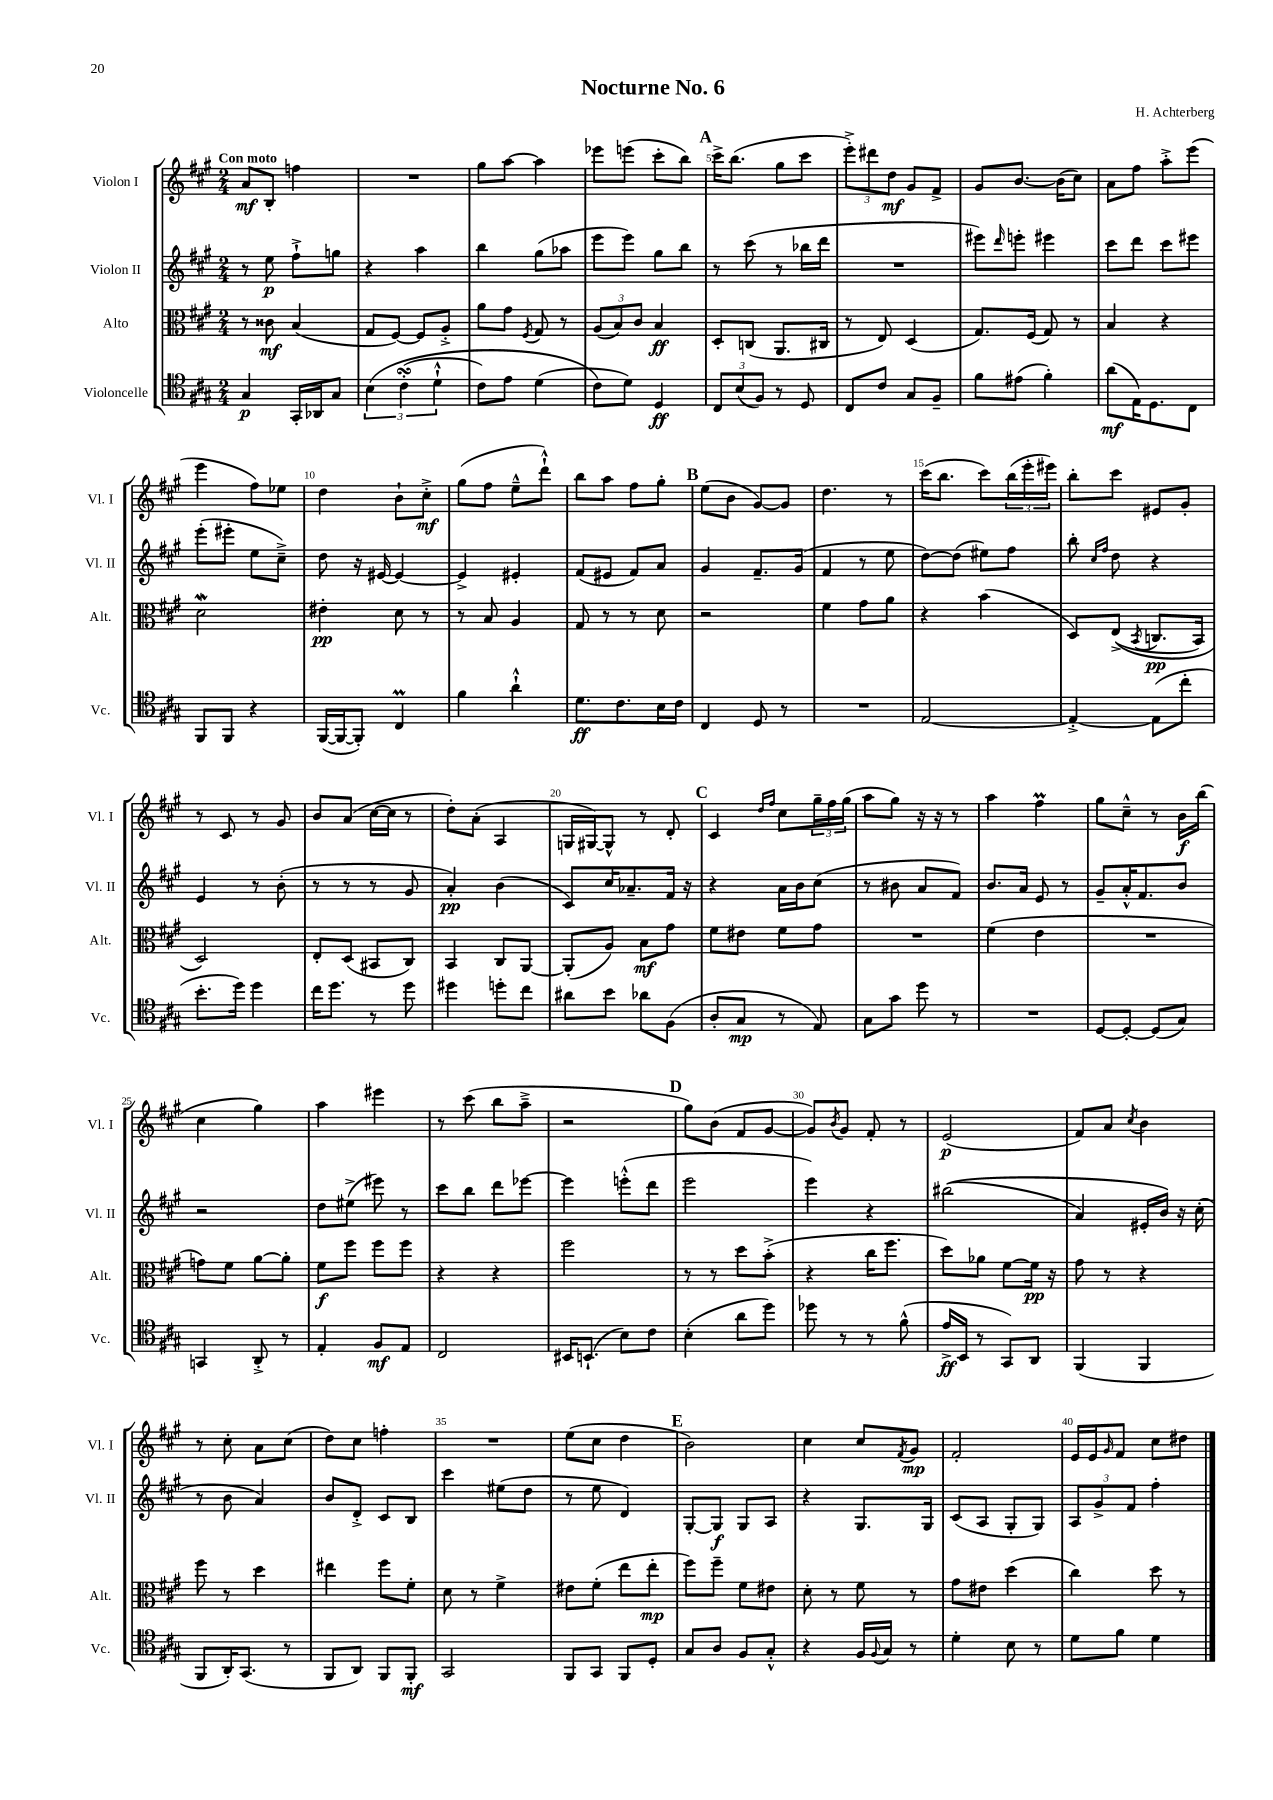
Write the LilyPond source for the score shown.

\header { title = "Nocturne No. 6" composer = "H. Achterberg" }
<<
\new StaffGroup <<
\new Staff = "s0" \with { instrumentName = "Violon I" shortInstrumentName = "Vl. I" } {
    \clef treble \key a \major \numericTimeSignature \time 2/4 \tempo "Con moto"
    a'8\mf b8-. f''4 |
    R2 |
    gis''8 a''8~ a''4 |
    ees'''8 e'''8( cis'''8-. b''8) |
    \mark \markup { \bold "A" } cis'''16-> b''8.( gis''8 cis'''8 |
    \tuplet 3/2 { e'''8-.->) dis'''8 d''8\mf } gis'8 fis'8-> |
    gis'8 b'8.~ b'16( cis''8) |
    a'8 fis''8 a''8-.-> e'''8( |
    e'''4 fis''8) ees''8 |
    d''4 b'8-! cis''8-.->\mf |
    gis''8( fis''8 e''8---^ d'''8-!-^) |
    b''8 a''8 fis''8 gis''8-. |
    \mark \markup { \bold "B" } e''8( b'8 gis'8~) gis'8 |
    d''4. r8 |
    cis'''16( b''8. cis'''8) \tuplet 3/2 { b''16( e'''16-. eis'''16) } |
    b''8-. cis'''8 eis'8 gis'8-. |
    r8 cis'8 r8 gis'8 |
    b'8 a'8( cis''16~ cis''16 r8 |
    d''8-.) a'8-.( a4 |
    g16 gis16~) gis8-^ r8 d'8-. |
    \mark \markup { \bold "C" } cis'4 \grace { d''16 fis''16 } cis''8 \tuplet 3/2 { gis''16-- fis''16 gis''16( } |
    a''8 gis''8) r16 r16 r8 |
    a''4 fis''4\prall |
    gis''8 cis''8---^ r8 b'16\f b''16( |
    cis''4 gis''4) |
    a''4 eis'''4 |
    r8 cis'''8( b''8 a''8---> |
    r2 |
    \mark \markup { \bold "D" } gis''8) b'8( fis'8 gis'8~ |
    gis'8) \acciaccatura { b'8 } gis'8 fis'8-. r8 |
    e'2\p( |
    fis'8) a'8 \acciaccatura { cis''8 } b'4 |
    r8 cis''8-. a'8 cis''8( |
    d''8) cis''8 f''4-. |
    R2 |
    e''8( cis''8 d''4 |
    \mark \markup { \bold "E" } b'2) |
    cis''4 cis''8 \acciaccatura { fis'8 } gis'8\mp |
    fis'2-. |
    e'16 e'16 \grace { gis'16 } fis'8 cis''8 dis''8 \bar "|." |
}
\new Staff = "s1" \with { instrumentName = "Violon II" shortInstrumentName = "Vl. II" } {
    \clef treble \key a \major \numericTimeSignature \time 2/4
    r8 e''8\p fis''8-!-> g''8 |
    r4 a''4 |
    b''4 gis''8( aes''8 |
    e'''8 e'''8) gis''8 b''8 |
    \mark \markup { \bold "A" } r8 cis'''8( r8 bes''16 d'''16 |
    R2 |
    eis'''8) \grace { d'''16 } e'''8-. eis'''4 |
    cis'''8 d'''8 cis'''8 eis'''8 |
    e'''8-.( eis'''8-. e''8 cis''8--->) |
    d''8 r16 eis'16~ eis'4~ |
    eis'4-> eis'4-. |
    fis'8( eis'8 fis'8) a'8 |
    \mark \markup { \bold "B" } gis'4 fis'8.-- gis'16( |
    fis'4 r8 e''8 |
    d''8~) d''8( eis''8) fis''8 |
    b''8-. \grace { cis''16 fis''16 } d''8 r4 |
    e'4 r8 b'8-.( |
    r8 r8 r8 gis'8 |
    a'4-.\pp) b'4( |
    cis'8) cis''16 aes'8.-- fis'16 r16 |
    \mark \markup { \bold "C" } r4 a'16 b'16 cis''8( |
    r8 bis'8 a'8 fis'8) |
    b'8. a'16 e'8 r8 |
    gis'8-- a'16-.-^ fis'8. b'8 |
    r2 |
    d''8 eis''8->( eis'''8) r8 |
    cis'''8 b''8 d'''8 ees'''8~ |
    ees'''4 e'''8-.-^( d'''8 |
    \mark \markup { \bold "D" } e'''2 |
    e'''4) r4 |
    bis''2(\( |
    a'4) eis'16-. b'16\) r16 cis''16-.( |
    r8 b'8 a'4) |
    b'8 d'8-.-> cis'8 b8 |
    cis'''4 eis''8( d''8 |
    r8 e''8 d'4) |
    \mark \markup { \bold "E" } gis8~-. gis8\f gis8 a8 |
    r4 gis8. gis16 |
    cis'8( a8 gis8-. gis8) |
    \tuplet 3/2 { a8 gis'8-> fis'8 } fis''4-. \bar "|." |
}
\new Staff = "s2" \with { instrumentName = "Alto" shortInstrumentName = "Alt." } {
    \clef alto \key a \major \numericTimeSignature \time 2/4
    r8 cisis'8\mf b4( |
    gis8 fis8~) fis8 a8-.-> |
    a'8 gis'8 \acciaccatura { fis8 } gis8 r8 |
    \tuplet 3/2 { a8( b8) cis'8 } b4\ff |
    \mark \markup { \bold "A" } d8-. c8( a,8. cis16 |
    r8 e8) d4( |
    gis8.) fis16( gis8) r8 |
    b4 r4 |
    d'2\mordent |
    eis'4-.\pp d'8 r8 |
    r8 b8 a4 |
    gis8 r8 r8 d'8 |
    \mark \markup { \bold "B" } r2 |
    fis'4 gis'8 a'8 |
    r4 b'4( |
    d8) e8->(\( \acciaccatura { b,8 } c8.\pp b,16) |
    d2\) |
    e8-. d8( bis,8 cis8) |
    b,4 cis8 a,8~ |
    a,8-.( a8) b8\mf gis'8 |
    \mark \markup { \bold "C" } fis'8 eis'8 fis'8 gis'8 |
    R2 |
    fis'4( e'4 |
    R2 |
    g'8) fis'8 a'8~ a'8-. |
    fis'8\f fis''8 fis''8 fis''8 |
    r4 r4 |
    fis''2 |
    \mark \markup { \bold "D" } r8 r8 d''8 b'8-.->( |
    r4 cis''16 fis''8. |
    d''8) aes'8 fis'8~ fis'16\pp r16 |
    gis'8 r8 r4 |
    fis''8 r8 d''4 |
    eis''4 fis''8 fis'8-. |
    d'8 r8 fis'4-> |
    eis'8 fis'8-.( e''8 e''8-.\mp |
    \mark \markup { \bold "E" } fis''8) fis''8-- fis'8 eis'8 |
    d'8-. r8 fis'8 r8 |
    gis'8 eis'8 d''4( |
    cis''4) d''8 r8 \bar "|." |
}
\new Staff = "s3" \with { instrumentName = "Violoncelle" shortInstrumentName = "Vc." } {
    \clef tenor \key a \major \numericTimeSignature \time 2/4
    gis4\p gis,16-. aes,16 gis8 |
    \tuplet 3/2 { b4\( cis'4-.\turn( d'4-!-^ } |
    cis'8) e'8 d'4( |
    cis'8\) d'8) d4\ff |
    \mark \markup { \bold "A" } \tuplet 3/2 { cis8 b8( fis8) } r8 d8 |
    cis8 cis'8 gis8 fis8-- |
    fis'8 eis'8( fis'4-.) |
    a'8\mf( e16) d8. cis8 |
    fis,8 fis,8 r4 |
    fis,16~( fis,16~ fis,8-.) cis4\prall |
    fis'4 a'4-!-^ |
    d'8.\ff cis'8. b16 cis'16 |
    \mark \markup { \bold "B" } cis4 d8 r8 |
    R2 |
    e2~ |
    e4~-.-> e8( cis''8-. |
    b'8.-. d''16) d''4 |
    cis''16 d''8. r8 d''8 |
    dis''4 d''8-. cis''8 |
    ais'8 b'8 aes'8 fis8( |
    \mark \markup { \bold "C" } a8-. gis8\mp r8 e8) |
    gis8 gis'8 d''8 r8 |
    R2 |
    d8~ d8~-. d8( gis8) |
    g,4 a,8-.-> r8 |
    e4-. fis8\mf e8 |
    cis2 |
    bis,16 b,8.-!( b8) cis'8 |
    \mark \markup { \bold "D" } b4-.( a'8 d''8) |
    des''8 r8 r8 fis'8-^( |
    e'16->\ff b,16 r8 gis,8) a,8 |
    fis,4( fis,4 |
    fis,8 a,16-.) gis,8.( r8 |
    fis,8 a,8) fis,8 fis,8-.\mf |
    gis,2 |
    fis,8 gis,8 fis,8 d8-. |
    \mark \markup { \bold "E" } gis8 a8 fis8 gis8-.-^ |
    r4 fis16 \appoggiatura { fis8 } gis16 r8 |
    d'4-. b8 r8 |
    d'8 fis'8 d'4 \bar "|." |
}
>>
>>
\layout { \context { \Score \override BarNumber.break-visibility = ##(#f #t #t) barNumberVisibility = #(every-nth-bar-number-visible 5) } }
